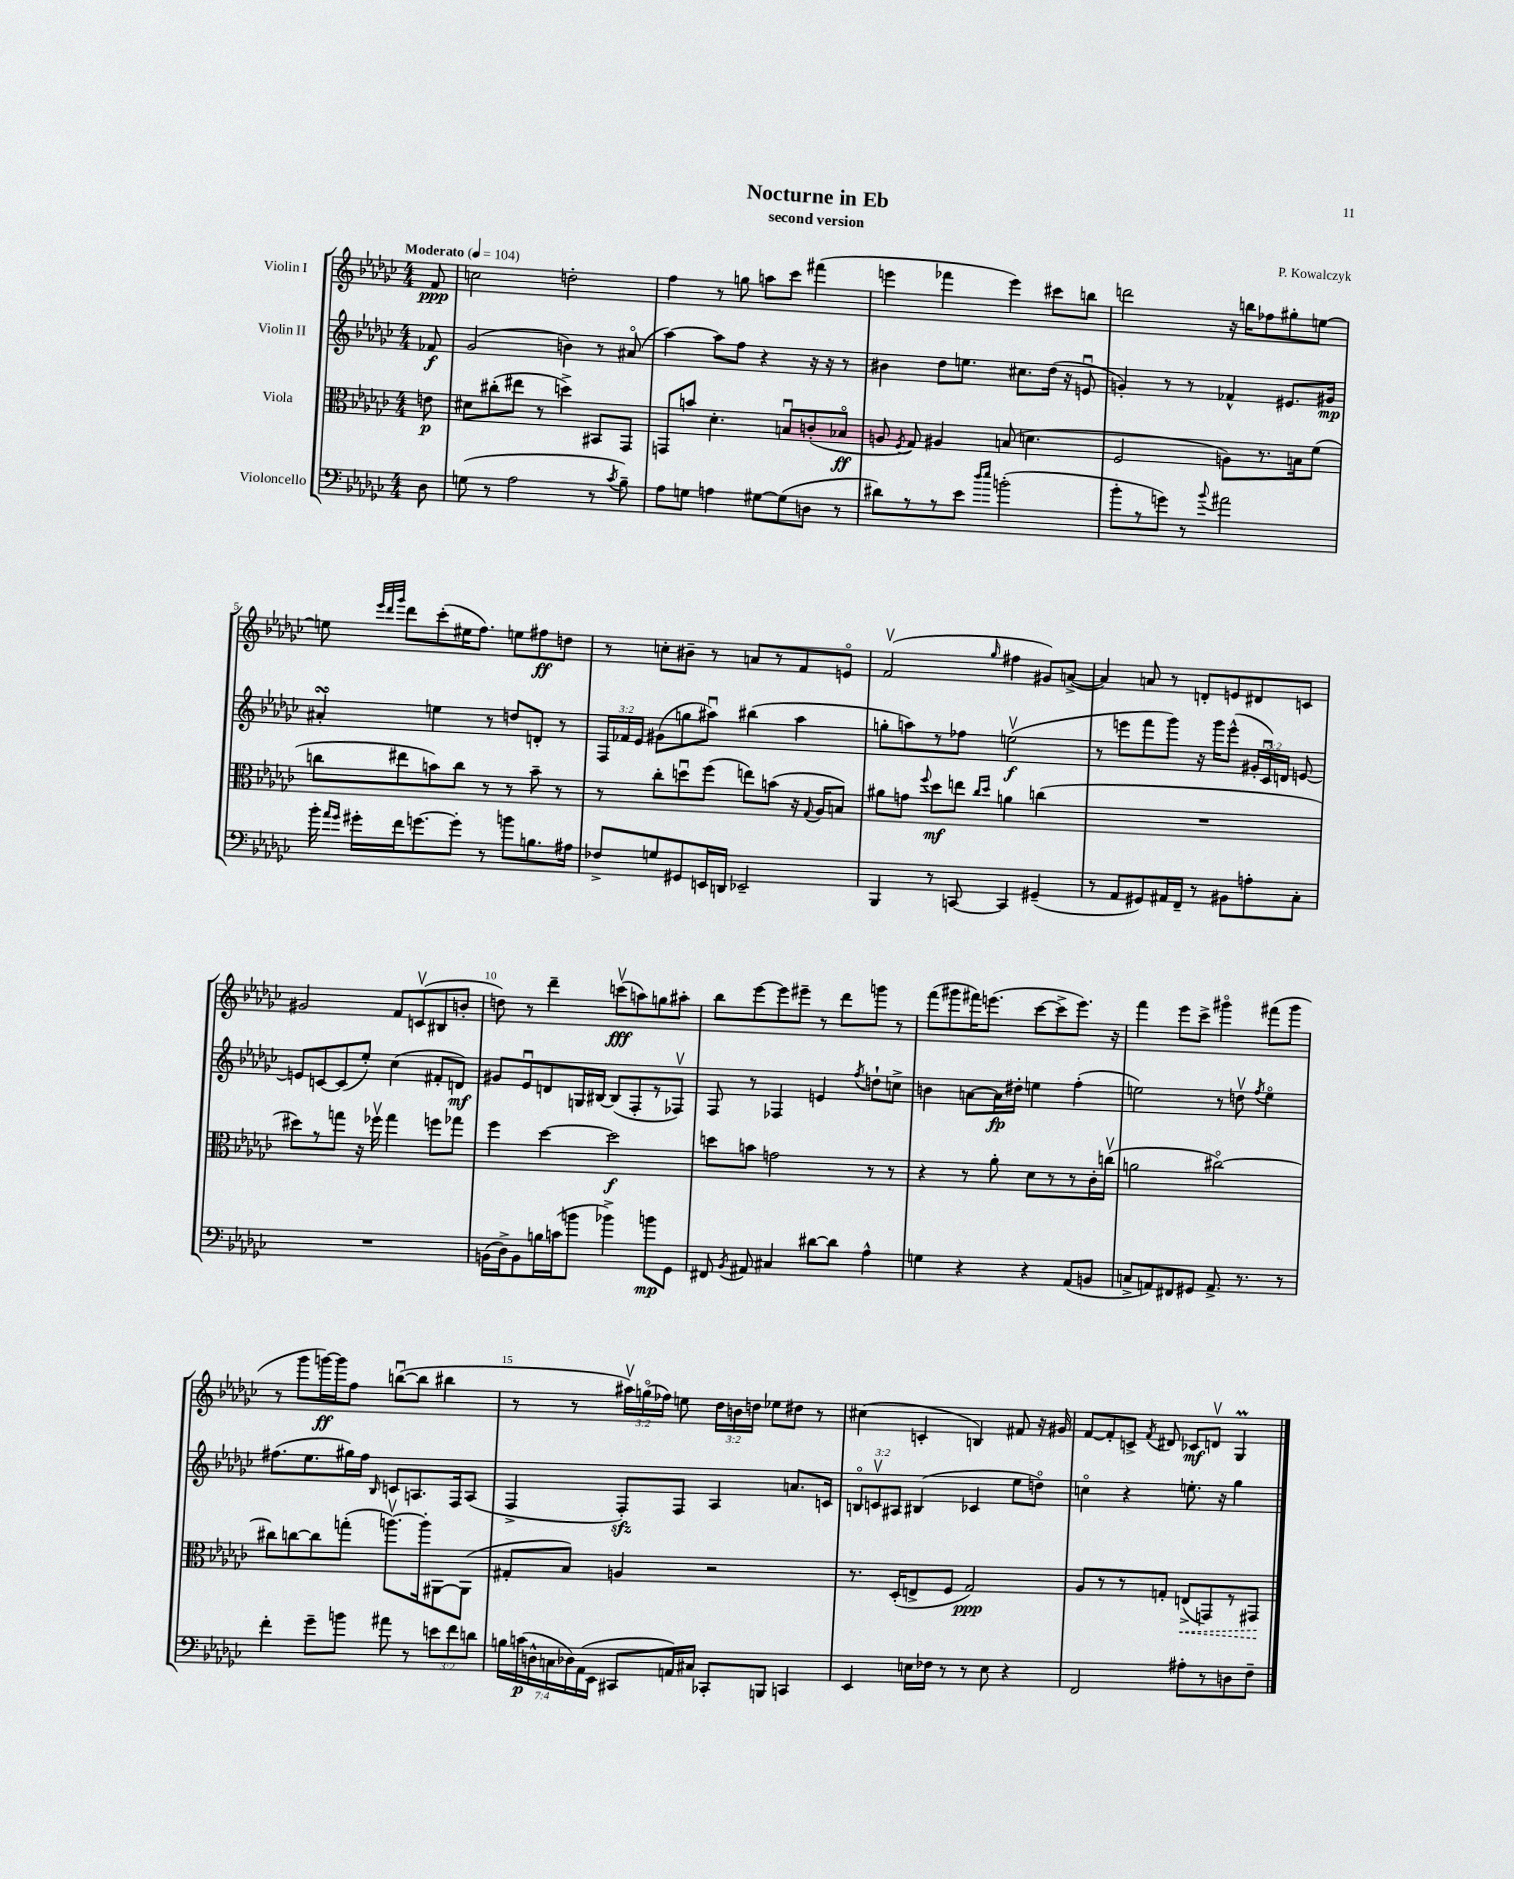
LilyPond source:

\header { title = "Nocturne in Eb" composer = "P. Kowalczyk" subtitle = "second version" }
<<
\new StaffGroup <<
\new Staff = "s0" \with { instrumentName = "Violin I" } {
    \clef treble \key ges \major \numericTimeSignature \time 4/4 \override Staff.TupletNumber.text = #tuplet-number::calc-fraction-text \partial 8 \tempo "Moderato" 4 = 104
    \autoBeamOff f'8\ppp |
    c''2 d''2-. |
    f''4 r8 g''8 a''8[ ces'''8] fis'''4( |
    e'''4 fes'''4 e'''4) cis'''8[ b''8] |
    d'''2 r16 b''16[ fes''8 gis''8-. e''8]~ |
    e''8 \grace { ees'''32[ des'''32 ges'''32] } des'''8[ ces'''8-.( eis''16 f''8.]) e''8[ fis''8\ff d''8] |
    r8 c''8[-. bis'8]-- r8 a'8[ r8 f'8 e'8]\flageolet |
    f'2\upbow( \grace { ges''16 } fis''4 gis'8[) a'8]~->( |
    a'4) a'8 r8 d'8[-. e'8 dis'8 c'8] |
    gis'2 f'8[ c'8\upbow( bis8 b'8]-. |
    d''8) r8 des'''4-- c'''8[\upbow\fff( a''8) g''8 ais''8]-. |
    bes''8[ ees'''8~ ees'''8 eis'''8]-- r8 des'''8[ g'''8] r8 |
    f'''8[( gis'''8 fis'''16) e'''8.]( ces'''8[~ ces'''8-> e'''8.]) r16 |
    f'''4 ees'''8[ ces'''8]-> gis'''4\flageolet fis'''8[( gis'''8] |
    r8 ges'''8[ g'''16~\ff) g'''16 f''8] b''8[~\downbow( b''8] bis''4 |
    r8 r8 \tuplet 3/2 { ais''16[\upbow) g''16\flageolet( fes''16]) } e''8 \tuplet 3/2 { des''16[ b'16 d''16] } ees''8[ dis''8] r8 |
    cis''4( c'4-. b4) fis'8 r16 gis'16 |
    f'8[~ f'8-. c'8]-> \acciaccatura { f'8 } dis'8 ces'8[\mf d'8]\upbow ges4\prall \bar "|." |
}
\new Staff = "s1" \with { instrumentName = "Violin II" } {
    \clef treble \key ges \major \numericTimeSignature \time 4/4 \override Staff.TupletNumber.text = #tuplet-number::calc-fraction-text \partial 8
    \autoBeamOff fes'8\f |
    ges'2( b'4) r8 ais'8\flageolet( |
    aes''4~) aes''8[ f''8] r4 r16 r16 r8 |
    bis'4 des''8[ e''8.] cis''8.[ des''16]( r16 e'8\downbow |
    g'4-.) r8 r8 fes'4-^ eis'8.[ gis'16]\mp |
    ais'4-.\turn e''4 r8 d''8[ d'8]-. r8 |
    \tuplet 3/2 { f16[ fes'16 ees'16] } gis'8[( g''8 ais''8]\downbow) bis''4( ais''4 |
    g''8[-. a''8) r8 fes''8] e''2\upbow\f( |
    r8 e'''8[ f'''8 ges'''8]) r16 ges'''16[ e'''8]-^( \tuplet 3/2 { gis'16[-. ces'16\downbow) d'16] } e'8~ |
    e'8[ c'8~ c'8( ees''8]-.) ces''4( fis'8[-. d'8]\mf) |
    gis'8[ ees'8\downbow d'8 g16 bis16]~ bis8[( f8-. r8 fes8]\upbow) |
    f8 r8 fes4 e'4 \acciaccatura { f''8 } d''8[-! c''8]-> |
    b'4 a'8[~ a'16\fp dis''16]-. e''4 f''4-.( |
    e''2) r8 d''8\upbow \acciaccatura { f''8 } e''4\flageolet |
    fis''8.[( ees''8. gis''16) fis''16] \grace { bes16 } c'8[ a8. f16 a8]( |
    f4-> f8[-.\sfz) f8] aes4 a'8.[ c'16] |
    \tuplet 3/2 { b8[\flageolet c'8\upbow ais8] } bis4( ces'4 ees''8[ d''8]\flageolet) |
    c''4\flageolet r4 e''8.-. r16 ges''4 \bar "|." |
}
\new Staff = "s2" \with { instrumentName = "Viola" } {
    \clef alto \key ges \major \numericTimeSignature \time 4/4 \partial 8
    \autoBeamOff e'8\p |
    dis'8[ cis''8-.( eis''8] r8 d''4->) bis,8[ ges,8] |
    g,8[ b'8] des'4.-. b8[\downbow c'8-.( bes8]\flageolet\ff |
    a8 \acciaccatura { f8 } ges8) ais4 b8( d'4. |
    f2 a8[) r8. b16 f'8]( |
    c''8[ eis''8 b'8) c''8] r8 r8 b'8-- r8 |
    r8 ces''8[-. d''8\downbow f''8]( e''8[) b'8]( r16 \appoggiatura { ges8 } aes16[ b8]) |
    ais'8[ g'8] \appoggiatura { f''8 } des''8[\mf e''8] \grace { ces''16[ des''16] } a'4 c''4( |
    R1 |
    dis''8[) r8 g''8] r16 fes''16\upbow g''4 f''8[ ges''8] |
    f''4 des''4~ des''2\f |
    d''8[ b'8] g'2 r8 r8 |
    r4 r8 aes'8-. des'8[ r8 r8 ces'16-. c''16]\upbow( |
    a'2 cis''2~\flageolet) |
    cis''8[ c''8~ c''8 g''8]-.( a''8.[~\upbow) a''16-. ais,8~ ais,8]( |
    gis8[-. bes8]) a4 r2 |
    r8. des16[-.( e8-> f8] ges2\ppp) |
    aes8[ r8 r8 g8]-. \once \override Hairpin.style = #'dashed-line e8[->\<( g,8) r8 gis,8]\! \bar "|." |
}
\new Staff = "s3" \with { instrumentName = "Violoncello" } {
    \clef bass \key ges \major \numericTimeSignature \time 4/4 \override Staff.TupletNumber.text = #tuplet-number::calc-fraction-text \partial 8
    \autoBeamOff des8 |
    g8( r8 aes2 r8 \acciaccatura { ces'8 } bes8--) |
    aes8[ g8] a4 gis8[~ gis8( d8] r8 |
    dis'8[) r8 r8 ees'8] \grace { des''16[ ees''16] } b'2-.( |
    bes'8[-. r8 g'8]) r8 \appoggiatura { bes'8 } ais'2 |
    bes'16-. \grace { aes'16[ ges'16] } gis'16[-. f'16 g'8.~ g'8]-. r8 b'8[ b8. ais16] |
    fes8[-> g8 gis,8 e,16 d,16] ees,2-- |
    bes,,4 r8 c,8~ c,4 gis,4--( |
    r8 aes,8[ gis,8) ais,16 f,16]-- r8 bis,8[ a8-. ces8]-. |
    R1 |
    b,16[( des16->) b,8 b16 c'16( b'8] bes'4->) b'8[\mp ges,8] |
    fis,8 \acciaccatura { bes,8 } ais,8 cis4 dis'8[~ dis'8] aes4-^ |
    g4 r4 r4 aes,8[( b,8] |
    c8[-> a,8) fis,8 gis,8] a,8.-> r8. r8 |
    f'4-. ges'8[-- b'8] ais'8 r8 \tuplet 3/2 { e'8[ f'8 d'8] } |
    \tuplet 7/4 { b16[ c'16\p( d16-^ c16 des16) aes,16( ees,16] } cis,8[ a,16) cis16] ces,8[-. b,,8] c,4 |
    ees,4 e16[ fes16] r8 r8 e8 r4 |
    f,2 ais8[-. r8 d8 f8]-- \bar "|." |
}
>>
>>
\layout { \context { \Score \override BarNumber.break-visibility = ##(#f #t #t) barNumberVisibility = #(every-nth-bar-number-visible 5) } }
